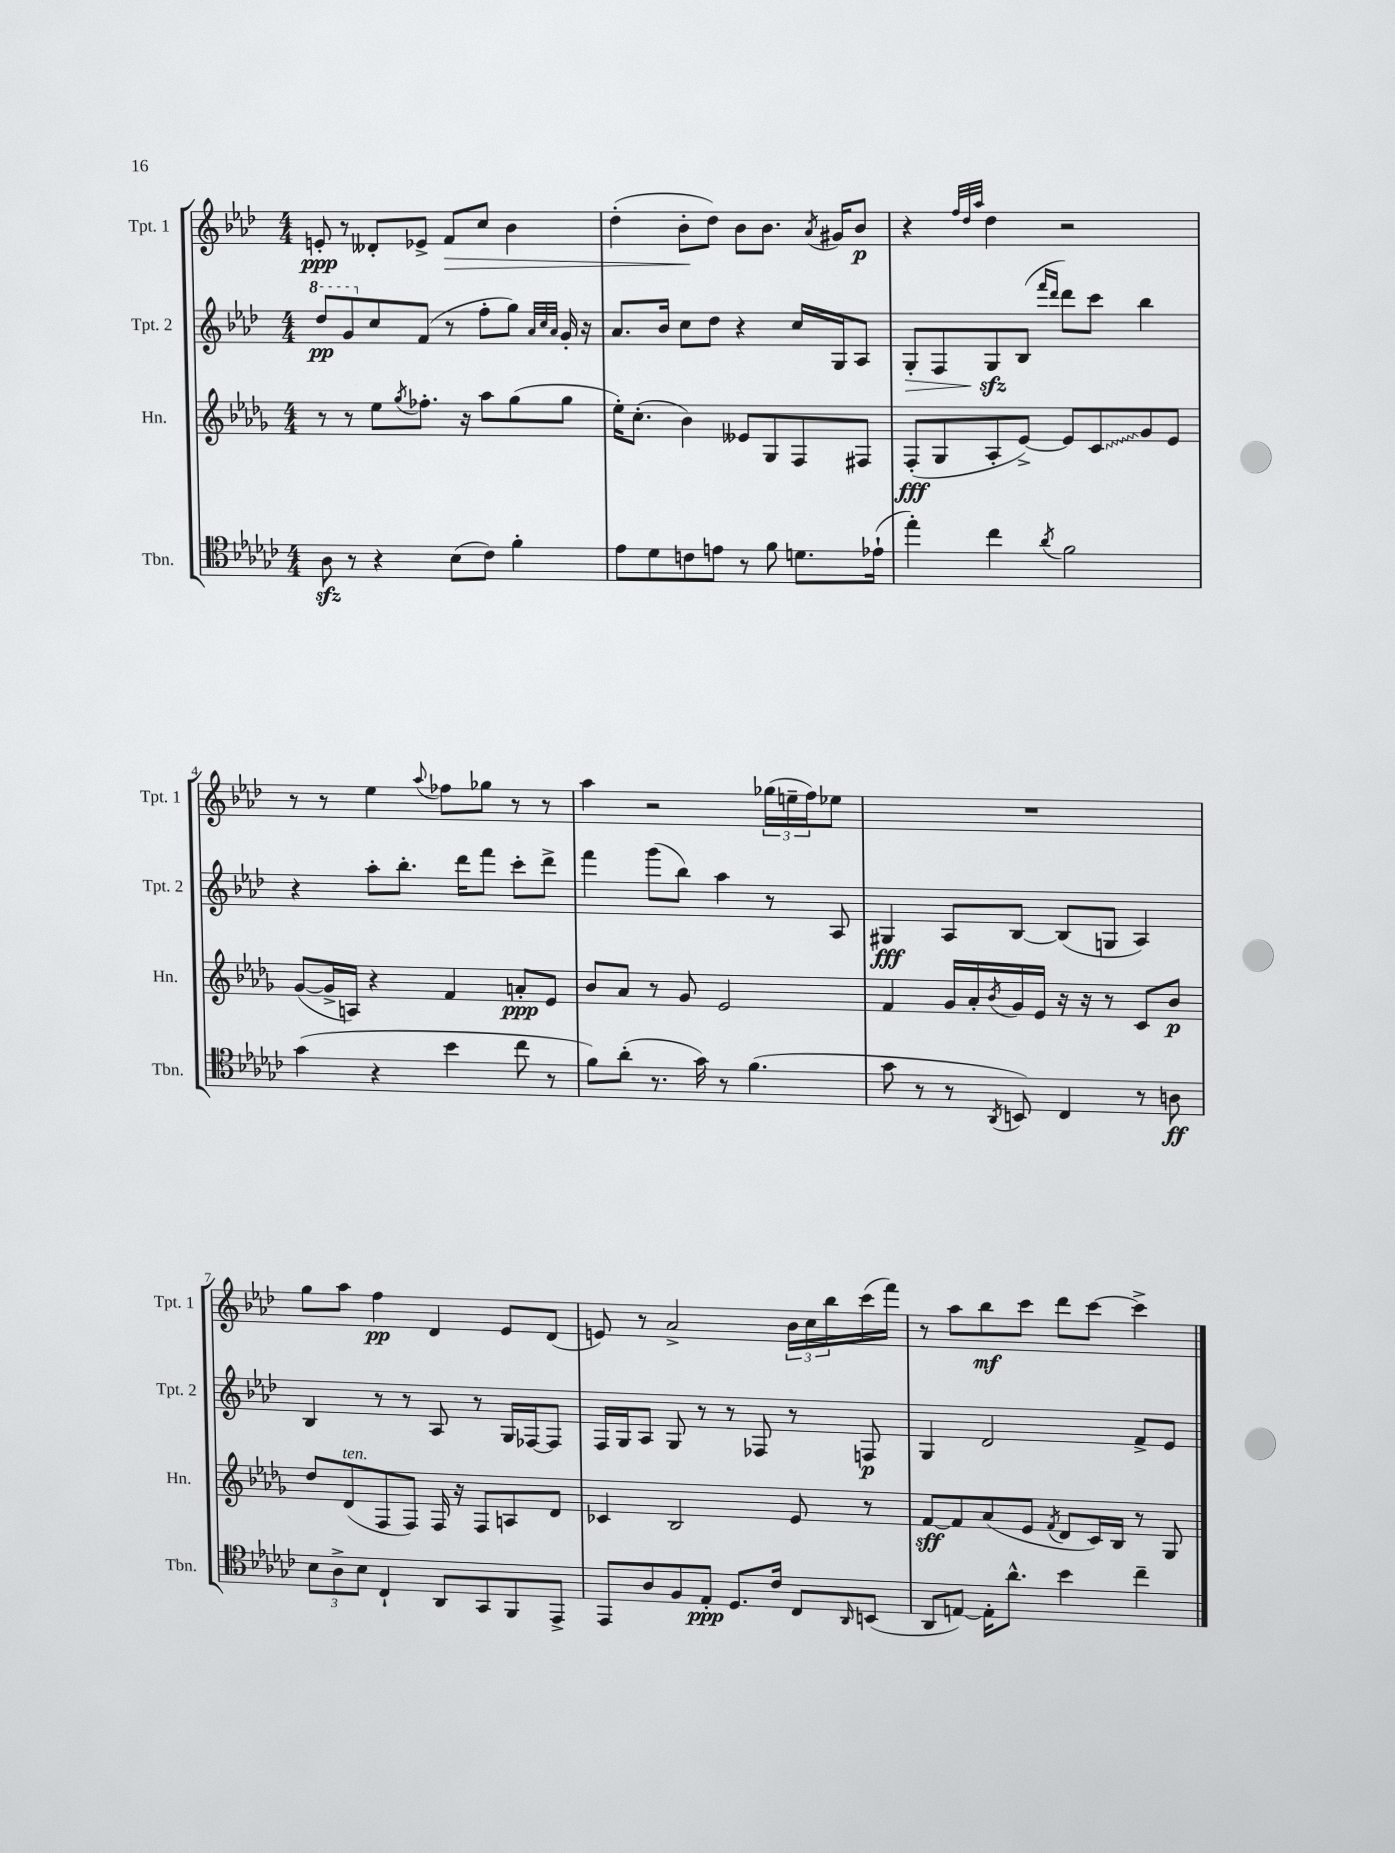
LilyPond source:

<<
\new StaffGroup <<
\new Staff = "s0" \with { instrumentName = "Tpt. 1" shortInstrumentName = "Tpt. 1" } {
    \clef treble \key aes \major \numericTimeSignature \time 4/4
    e'8-.\ppp r8 deses'8-. ees'8-> f'8\> c''8 bes'4 |
    des''4-.( bes'8-.\! des''8) bes'8 bes'8. \acciaccatura { aes'8 } gis'16 bes'8\p |
    r4 \grace { f''32 des''32 aes''32 } des''4 r2 |
    r8 r8 ees''4 \appoggiatura { aes''8 } fes''8 ges''8 r8 r8 |
    aes''4 r2 \tuplet 3/2 { ges''16( e''16-- f''16) } ees''8 |
    R1 |
    g''8 aes''8 f''4\pp des'4 ees'8 des'8( |
    e'8) r8 aes'2-> \tuplet 3/2 { bes'16 c''16 bes''16 } c'''16( f'''16) |
    r8 aes''8 bes''8\mf c'''8 des'''8 c'''8~ c'''4-> \bar "|." |
}
\new Staff = "s1" \with { instrumentName = "Tpt. 2" shortInstrumentName = "Tpt. 2" } {
    \clef treble \key aes \major \numericTimeSignature \time 4/4
    \ottava #1 des'''8\pp g''8 \ottava #0 c''8 f'8( r8 f''8-. g''8) \grace { aes'32 c''32 aes'32 } g'16-. r16 |
    aes'8. bes'16 c''8 des''8 r4 c''16 g16 aes8 |
    g8-.\> f8 g8\sfz\! bes8( \grace { f'''16 des'''16 } des'''8) c'''8 bes''4 |
    r4 aes''8-. bes''8.-. des'''16 f'''8 c'''8-. des'''8-> |
    f'''4 g'''8( bes''8) aes''4 r8 aes8 |
    gis4\fff aes8 bes8~ bes8( g8 aes4) |
    bes4 r8 r8 aes8 r8 g16 fes16~ fes8 |
    f16 g16 aes8 g8 r8 r8 fes8 r8 f8\p |
    g4 des'2 f'8-> ees'8 \bar "|." |
}
\new Staff = "s2" \with { instrumentName = "Hn." shortInstrumentName = "Hn." } {
    \clef treble \key des \major \numericTimeSignature \time 4/4
    r8 r8 ees''8 \acciaccatura { ges''8 } fes''8.-. r16 aes''8 ges''8( ges''8 |
    ees''16-.) c''8.-.( bes'4) eeses'8 ges8 f8 fis8 |
    f8-.\fff( ges8 aes8-. ees'8~->) ees'8 \once \override Glissando.style = #'zigzag c'8\glissando ges'8 ees'8 |
    ges'8~( ges'16-> a16) r4 f'4 a'8-.\ppp ees'8 |
    bes'8 aes'8 r8 ges'8 ees'2 |
    f'4 ges'16 aes'16-. \acciaccatura { bes'8 } ges'16 ees'16 r16 r16 r8 c'8 bes'8\p |
    des''8 des'8^\markup { \italic "ten." }( f8 f8) f16 r16 f8 a8 des'8 |
    ces'4 bes2 ees'8 r8 |
    f'8~\sff f'8 aes'8( ees'8 \acciaccatura { f'8 } des'8 c'16) bes16 r8 ges8 \bar "|." |
}
\new Staff = "s3" \with { instrumentName = "Tbn." shortInstrumentName = "Tbn." } {
    \clef tenor \key ges \major \numericTimeSignature \time 4/4
    aes8\sfz r8 r4 bes8( ces'8) f'4-. |
    ees'8 des'8 c'8 e'8 r8 f'8 d'8. ees'16-!( |
    ees''4-.) ces''4 \acciaccatura { aes'8 } f'2 |
    ges'4( r4 bes'4 ces''8 r8 |
    f'8) aes'8-.( r8. ges'16) r8 f'4.( |
    ges'8 r8 r8 \acciaccatura { aes,8 } b,8) ces4 r8 a8\ff |
    \tuplet 3/2 { bes8 aes8-> bes8 } ces4-! aes,8 ges,8 f,8 ees,8-> |
    ees,8 aes8 f8 ees8-.\ppp des8. ces'16 ces8 \grace { aes,16 } b,8( |
    aes,8 e8~) e16-. aes'8.-^ bes'4 ces''4-- \bar "|." |
}
>>
>>
